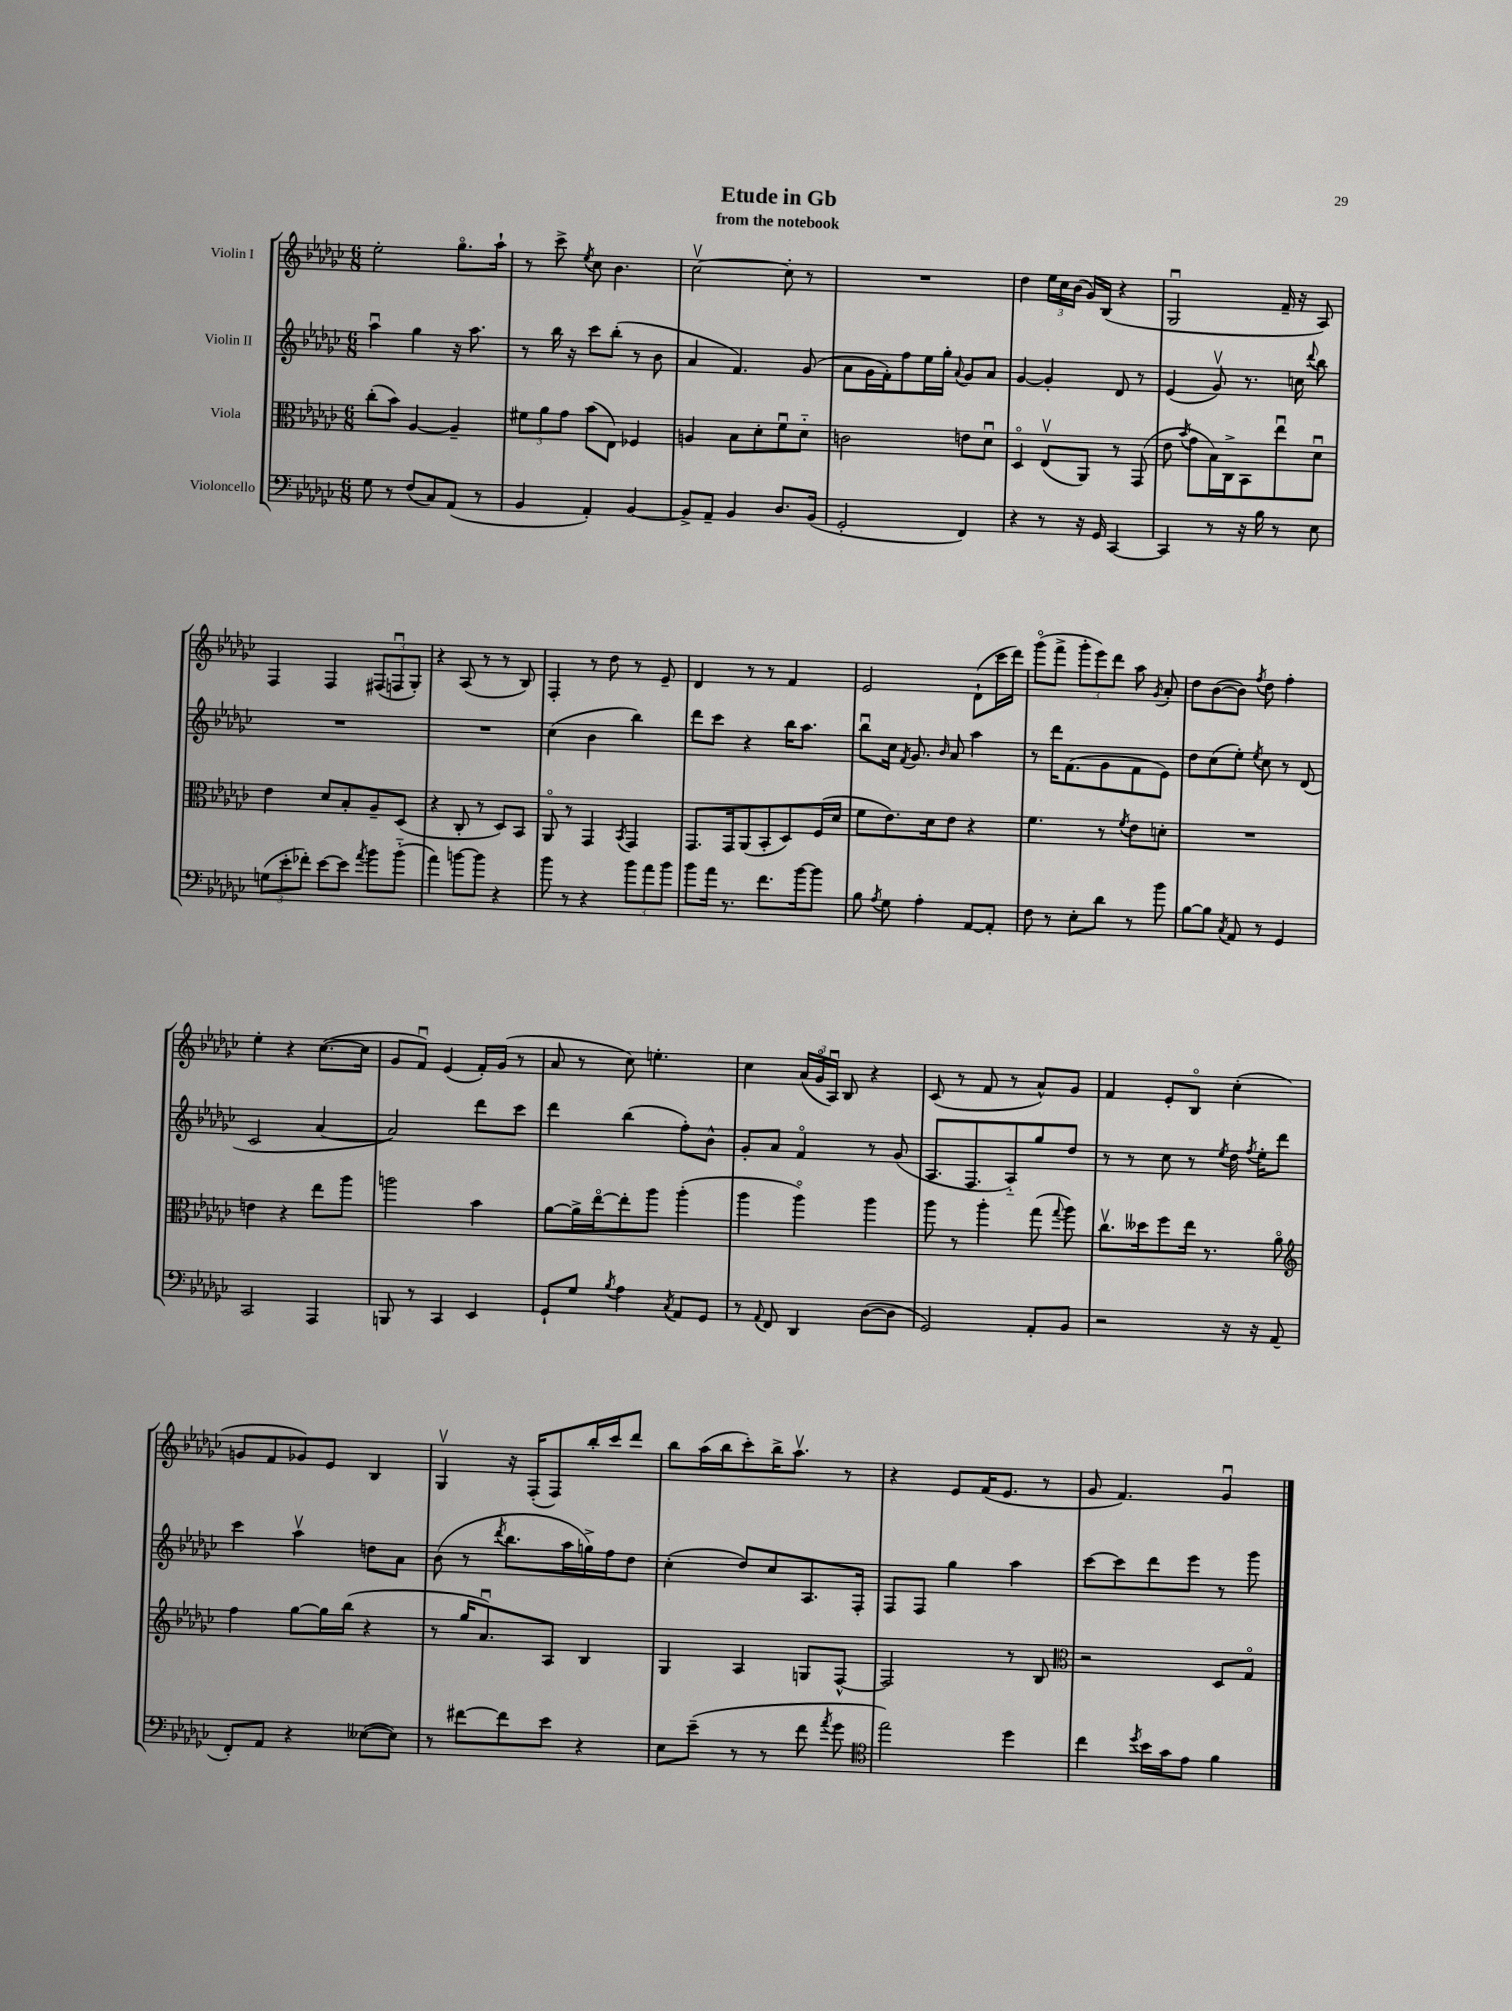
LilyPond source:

\header { title = "Etude in Gb" subtitle = "from the notebook" }
<<
\new StaffGroup <<
\new Staff = "s0" \with { instrumentName = "Violin I" } {
    \clef treble \key ges \major \numericTimeSignature \time 6/8
    \autoBeamOff ees''2-. ges''8.[\flageolet aes''16]-! |
    r8 ces'''8-> \acciaccatura { ees''8 } ces''8 bes'4. |
    ces''2~\upbow ces''8-. r8 |
    R2. |
    des''4 \tuplet 3/2 { ees''16[ ces''16 bes'16]( } ges'16[) bes16]( r4 |
    ges2\downbow f'16-- r16 aes8) |
    f4 f4 \tuplet 3/2 { fis8[( f8\downbow ges8]-.) } |
    r4 aes8( r8 r8 bes8) |
    f4-. r8 des''8 r8 ees'8-- |
    des'4 r8 r8 f'4 |
    ees'2 des'8[-!( ces'''16 des'''16]) |
    ges'''8[\flageolet( f'''8]-> \tuplet 3/2 { ges'''8[-. ees'''8) des'''8] } aes''8 \acciaccatura { ges'8 } aes'8-. |
    des''8[ bes'8~( bes'8]) \acciaccatura { f''8 } des''8 f''4-. |
    ees''4-. r4 ces''8.[~( ces''16] |
    ges'8[ f'8]\downbow) ees'4( f'16[-.) ges'16]( r8 |
    aes'8 r8 ces''8) e''4.-. |
    ces''4 \tuplet 3/2 { aes'16[( ges'16\flageolet aes16]\downbow) } bes8 r4 |
    ces'8( r8 f'8 r8 aes'8[-^) ges'8] |
    f'4 ees'8[-. bes8]\flageolet ces''4-.( |
    g'8[ f'8 ges'8) ees'8] bes4 |
    ges4\upbow r16 f16[-.( f8) bes''16-. ces'''16 des'''8] |
    bes''8[ aes''16( bes''16 ces'''8-.) bes''16-> aes''8.]\upbow r8 |
    r4 ees'8[ f'16( ees'8.] r8 |
    ges'8 f'4.) ges'4\downbow \bar "|." |
}
\new Staff = "s1" \with { instrumentName = "Violin II" } {
    \clef treble \key ges \major \numericTimeSignature \time 6/8
    \autoBeamOff aes''4\downbow ges''4 r16 aes''8. |
    r8 bes''16 r16 ces'''8[ bes''8]-.( r8 bes'8 |
    aes'4 f'4.) ges'8( |
    aes'8[ ges'16 f'16-.) f''8 ees''16 ges''16]-. \appoggiatura { aes'8 } ges'8[ aes'8] |
    ges'4~ ges'4-. des'8 r8 |
    ees'4( ges'8\upbow) r8. c''16 \appoggiatura { des'''8 } bes''8 |
    R2. |
    R2. |
    ces''4( bes'4 bes''4) |
    des'''8[ ces'''8] r4 bes''16[ aes''8.] |
    bes''8[\downbow ces''16] \acciaccatura { f'8 } ges'8. \grace { bes'16 } aes'8 aes''4 |
    r8 des'''16[ f'8.( ges'8 f'8 ees'8]) |
    des''8[ ces''8( ees''8]-.) \acciaccatura { ees''8 } ces''8 r8 des'8( |
    ces'2 aes'4~ |
    aes'2) des'''8[ ces'''8] |
    des'''4 bes''4( f''8[-.) bes'8]-^ |
    ges'8[-. aes'8] f'4\flageolet r8 ges'8( |
    aes8.[ f8. aes8-_) ges''8 des''8] |
    r8 r8 ces''8 r8 \acciaccatura { ees''8 } des''16 \acciaccatura { f''8 } ees''16[-. des'''8] |
    ces'''4 aes''4\upbow d''8[ aes'8] |
    bes'8( r8 \acciaccatura { des'''8 } bes''8.[ aes''16 g''16->) f''16 des''8] |
    ces''4-.( des''8[) ces''8 aes8. f16]-. |
    f8[ f8] ges''4 aes''4 |
    ces'''8[~ ces'''8 des'''8 ees'''8] r8 ges'''8 \bar "|." |
}
\new Staff = "s2" \with { instrumentName = "Viola" } {
    \clef alto \key ges \major \numericTimeSignature \time 6/8
    \autoBeamOff ces''8[-.( bes'8]) aes4~ aes4-- |
    \tuplet 3/2 { fis'8[ aes'8 ges'8] } bes'8[( ees8]) fes4 |
    a4 bes8[ des'8-. f'8\downbow des'8]-_ |
    c'2 e'8[ des'8]\downbow |
    des4\flageolet ees8[\upbow( aes,8]) r8 ges,8( |
    ees'8 \acciaccatura { bes'8 } ges'8[ bes16) ces16-> bes,8 ees''8\downbow des'8]\downbow |
    ees'4 des'8[ bes8-. aes8-- des8]( |
    r4 ces8-. r8 des8[) bes,8] |
    aes,8\flageolet r8 ges,4 \acciaccatura { bes,8 } ges,4 |
    ges,8.[ ges,16 aes,8( bes,8-. des8) f16( des'16] |
    f'8[ ees'8.) des'16 ees'8] r4 |
    f'4. r8 \acciaccatura { f'8 } ees'8[ d'8]-. |
    R2. |
    e'4 r4 ees''8[ aes''8] |
    a''2 bes'4 |
    aes'8[~ aes'16-> ees''16~\flageolet ees''8-. aes''8] aes''4-.( |
    aes''4 aes''4\flageolet) aes''4 |
    aes''8 r8 aes''4-. ges''8( \appoggiatura { ges''8 } aes''8) |
    ces''8.[\upbow deses''16 f''8 ees''16] r8. aes'8\flageolet |
    \clef treble f''4 ges''8[~ ges''16 bes''16]( r4 |
    r8 ges''16[ aes'8.\downbow) aes8] bes4 |
    ges4 aes4 g8[ f8]~-^ |
    f2 r8 bes8 |
    \clef alto r2 des8[ ges8]\flageolet \bar "|." |
}
\new Staff = "s3" \with { instrumentName = "Violoncello" } {
    \clef bass \key ges \major \numericTimeSignature \time 6/8
    \autoBeamOff ges8 r8 f8[( ces8) aes,8]( r8 |
    bes,4 aes,4-.) bes,4~ |
    bes,8[-> aes,8]-- bes,4 des8.[ bes,16]( |
    ges,2-. f,4) |
    r4 r8 r16 ges,16 ces,4~ |
    ces,4 r8 r16 bes16 r8 ees8 |
    \tuplet 3/2 { g8[( ees'8-. fes'8]-.) } ees'8[~ ees'8] \acciaccatura { aes'8 } bes'8[ bes'8]-_( |
    aes'4) b'8[~ b'8] r4 |
    bes'8 r8 r4 \tuplet 3/2 { bes'8[ aes'8 bes'8] } |
    bes'8[ aes'16] r8. f'8.[ bes'16~ bes'8] |
    bes8 \acciaccatura { aes8 } ges8 aes4-. aes,8[~ aes,8]-. |
    f8 r8 ees8[-. des'8] r8 bes'8 |
    bes8[~ bes8] \acciaccatura { ces8 } aes,8 r8 ges,4 |
    ces,2 aes,,4 |
    b,,8 r8 ces,4 ees,4 |
    ges,8[-! ges8] \acciaccatura { bes8 } aes4 \acciaccatura { ces8 } aes,8[ ges,8] |
    r8 \appoggiatura { aes,8 } f,8 des,4 des8[~( des8] |
    ges,2) aes,8[-. bes,8] |
    r2 r16 r16 aes,8( |
    f,8[-.) aes,8] r4 eeses8[~( eeses8]) |
    r8 fis'8[~ fis'8 ees'8] r4 |
    ees8[ ees'8]--( r8 r8 f'8 \acciaccatura { aes'8 } ges'8 |
    \clef tenor ees''2) des''4 |
    ces''4 \acciaccatura { des''8 } bes'16[ ges'16 ees'8] f'4 \bar "|." |
}
>>
>>
\layout { \context { \Score \remove "Bar_number_engraver" } }
